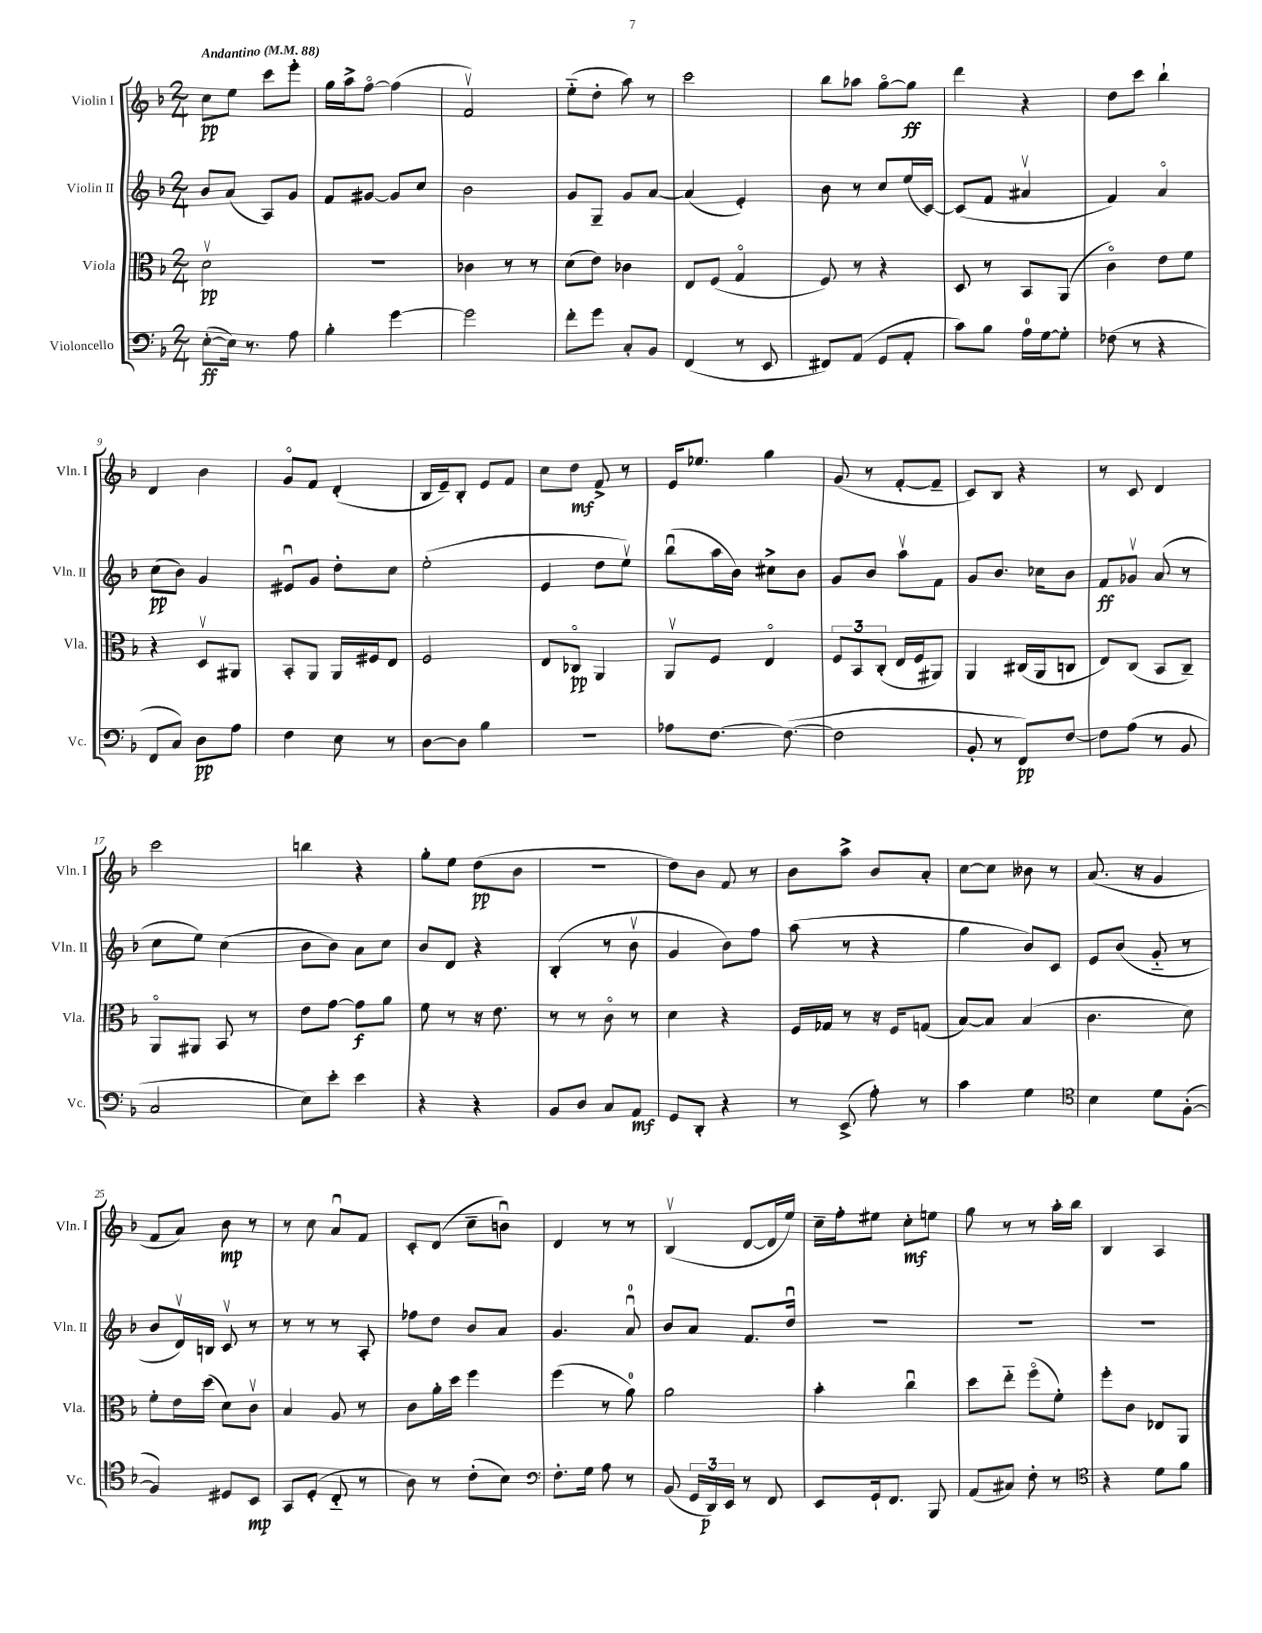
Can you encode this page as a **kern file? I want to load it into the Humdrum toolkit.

**kern	**kern	**kern	**kern
*staff4	*staff3	*staff2	*staff1
*clefF4	*clefC3	*clefG2	*clefG2
*k[b-]	*k[b-]	*k[b-]	*k[b-]
*M2/4	*M2/4	*M2/4	*M2/4
*MM88	*MM88	*MM88	*MM88
([8E'\L	2dv\	8b-/L	8cc\L
16E\]Jk)	.	(8a/J	8ee\J
8.r	.	.	.
.	.	8A/L)	8ccc\L
8A\	.	8g/J	8eee'\J
=	=	=	=
4B-'\	2r	8f/L	16gg\LL
.	.	.	16aa^\J
.	.	[8g#/J	[8ffo\J
[4g\	.	8g#/]L	(4ff\]
.	.	8cc/J	.
=	=	=	=
2g\]	4c-\	2b-\	2fv/)
.	8r	.	.
.	8r	.	.
=	=	=	=
8f'\L	(8d\L	8g/L	(8ee'~\L
8g\J	8e\J)	8G~/J	8dd'\J
8C'/L	4c-\	8g/L	8aa\)
8BB-/J	.	[8a/J	8r
=	=	=	=
(4FF/	8E/L	(4a/]	2ccc\
.	(8F/J	.	.
8r	4Go/	4e'/)	.
8EE/	.	.	.
=	=	=	=
8FF#/L)	8F/)	8b-\	8bb-\L
(8AA/J	8r	8r	8aa-\J
8GG/L	4r	8cc/L	[8ggo\L
8AA'/J	.	(16ee/L	8gg\]J
.	.	[16c/JJ)	.
=	=	=	=
8c\L)	8D/	(8c/]L	4ddd\
8B-\J	8r	8f/J	.
16A\LL	8BB-/L	4a#v/	4r
[16G\J	.	.	.
8G'\]J	(8AA/J	.	.
=	=	=	=
(8F-\	4co\)	4f/)	8dd\L
8r	.	.	8ccc\J
4r	8e\L	4ao/	4bb-`\
.	8f\J	.	.
=	=	=	=
8FF/L	4r	(8cc\L	4d/
8C/J)	.	8b-\J)	.
8D\L	8Dv/L	4g/	4b-\
8A\J	8AA#/J	.	.
=	=	=	=
4F\	8BB-'/L	8e#u/L	8go/L
.	8AA/J	8g/J	8f/J
8E\	16AA/LL	8dd'\L	(4d'/
.	16F#/J	.	.
8r	8E/J	8cc\J	.
=	=	=	=
[8D\L	2F/	(2ee'\	16B-/LL
.	.	.	16e~/J)
8D\]J	.	.	8B-'/J
4B-\	.	.	8e/L
.	.	.	8f/J
=	=	=	=
2r	8E/L	4e/	8cc\L
.	8C-o/J	.	8dd\J
.	4AA/	8dd\L	8f^/
.	.	8eev\J)	8r
=	=	=	=
8A-\L	8AAv/L	(8bb-u\L	16e/LK
.	.	.	8.ee-/J
[8.F\J	8F/J	16aa\L	.
.	.	16b-\JJ)	.
.	4Eo/	8cc#^\L	4gg\
(8.F\_	.	.	.
.	.	8b-\J	.
=	=	=	=
2F\]	12F/L	8g/L	(8g/
.	12BB-/	.	.
.	.	8b-/J	8r
.	(12C'/J	.	.
.	16E/LL	8aav\L	[8f'/L
.	16F/J	.	.
.	8AA#/J)	8f\J	8f~/]J
=	=	=	=
8BB-'/	4AA/	8g/L	8c/L)
8r	.	8.b-/J	8B-/J
8FF/L)	(16C#/LL	.	4r
.	16AA/J	16cc-\LK	.
[8F/J	8C/J	8b-\J	.
=	=	=	=
8F\]L	8E/L)	8f/L	8r
(8A\J	(8C/J	8g-v/J	8c/
8r	8BB-/L	(8a/	4d/
8BB-/	8C~/J)	8r	.
=	=	=	=
2C/	8AAo/L	8cc\L	2ccc\
.	8AA#/J	8ee\J)	.
.	8BB-/	(4cc\	.
.	8r	.	.
=	=	=	=
8E\L)	8e\L	8b-\L	4bb\
8e'\J	[8g\J	8b-\J)	.
4e\	8g\]L	8a\L	4r
.	8a\J	8cc\J	.
=	=	=	=
4r	8f\	8b-/L	8gg'\L
.	8r	8d/J	8ee\J
4r	16r	4r	(8dd\L
.	8.e\	.	.
.	.	.	8b-\J
=	=	=	=
8BB-/L	8r	(4B-'/	2r
8D/J	8r	.	.
8C/L	8co\	8r	.
8AA/J	8r	8b-v\	.
=	=	=	=
8GG/L	4d\	4g/	8dd\L)
8DD'/J	.	.	8b-\J
4r	4r	8b-\L)	8f/
.	.	8ff\J	8r
=	=	=	=
8r	16F/LL	(8aa\	8b-\L
.	16G-/JJ	.	.
(8EE^/	8r	8r	8aa^\J
8A'\)	16r	4r	8b-/L
.	16F/LK	.	.
8r	(8G/J	.	8a'/J
=	=	=	=
4c\	[8B-/L)	4gg\	[8cc\L
.	8B-/]J	.	8cc\]J
4G\	(4B-/	8b-/L)	8b--\
.	.	8c/J	8r
=	=	=	=
*clefC4	*	*	*
4B-\	4.c\	8e/L	(8.a/
.	.	(8b-/J	.
.	.	.	16r
8d\L	.	8g'~/	4g/
([8F'\J	8d\)	8r	.
=	=	=	=
4F/])	8f'\L	8b-/L	8f/L
.	16e\L	16dv/L)	8a/J)
.	(16dd\JJ	16B/JJ	.
8D#/L	8d\L)	8cv/	8b-\
8BB-/J	8cv\J	8r	8r
=	=	=	=
8GG/L	4B-/	8r	8r
(8D'/J	.	8r	8cc\
8C'~/	8A/	8r	8au/L
8r	8r	8A'/	8f/J
=	=	=	=
8A\)	8c\L	8ff-\L	8c'/L
8r	16a'\L	8dd\J	(8d/J
.	16dd\JJ	.	.
(8c'\L	4ff\	8b-/L	8cc~\L
8B-\J)	.	8a/J	8bu\J)
=	=	=	=
*clefF4	*	*	*
8.F'\L	(4ff\	4.g/	4d/
16G\Jk	.	.	.
8A\	8r	.	8r
8r	8a\)	8au/	8r
=	=	=	=
(8BB-/	2a\	8b-/L	(4B-v/
24GG/LL	.	8a/J	.
24DD/)	.	.	.
24EE/JJ	.	.	.
8r	.	8.f/L	[8d/L
8FF/	.	.	16d/]L
.	.	16ddu/Jk	16ee/JJ)
=	=	=	=
8EE/L	4b-'\	2r	16cc~\LL
.	.	.	16ff'\J
16GG`/k	.	.	8ee#\J
8.FF/J	.	.	.
.	4ccu\	.	8cc'\L
8BBB-/	.	.	8ee\J
=	=	=	=
(8AA/L	8dd\L	2r	8gg\
8C#/J)	8ee'~\J	.	8r
8F'\	(8ffo\L	.	8r
8r	8f'\J)	.	16aa'\LL
.	.	.	16bb-\JJ
=	=	=	=
*clefC4	*	*	*
4r	8ff'\L	2r	4B-/
.	8c\J	.	.
8d\L	8E-/L	.	4A/
8f\J	8AA/J	.	.
==	==	==	==
*-	*-	*-	*-
